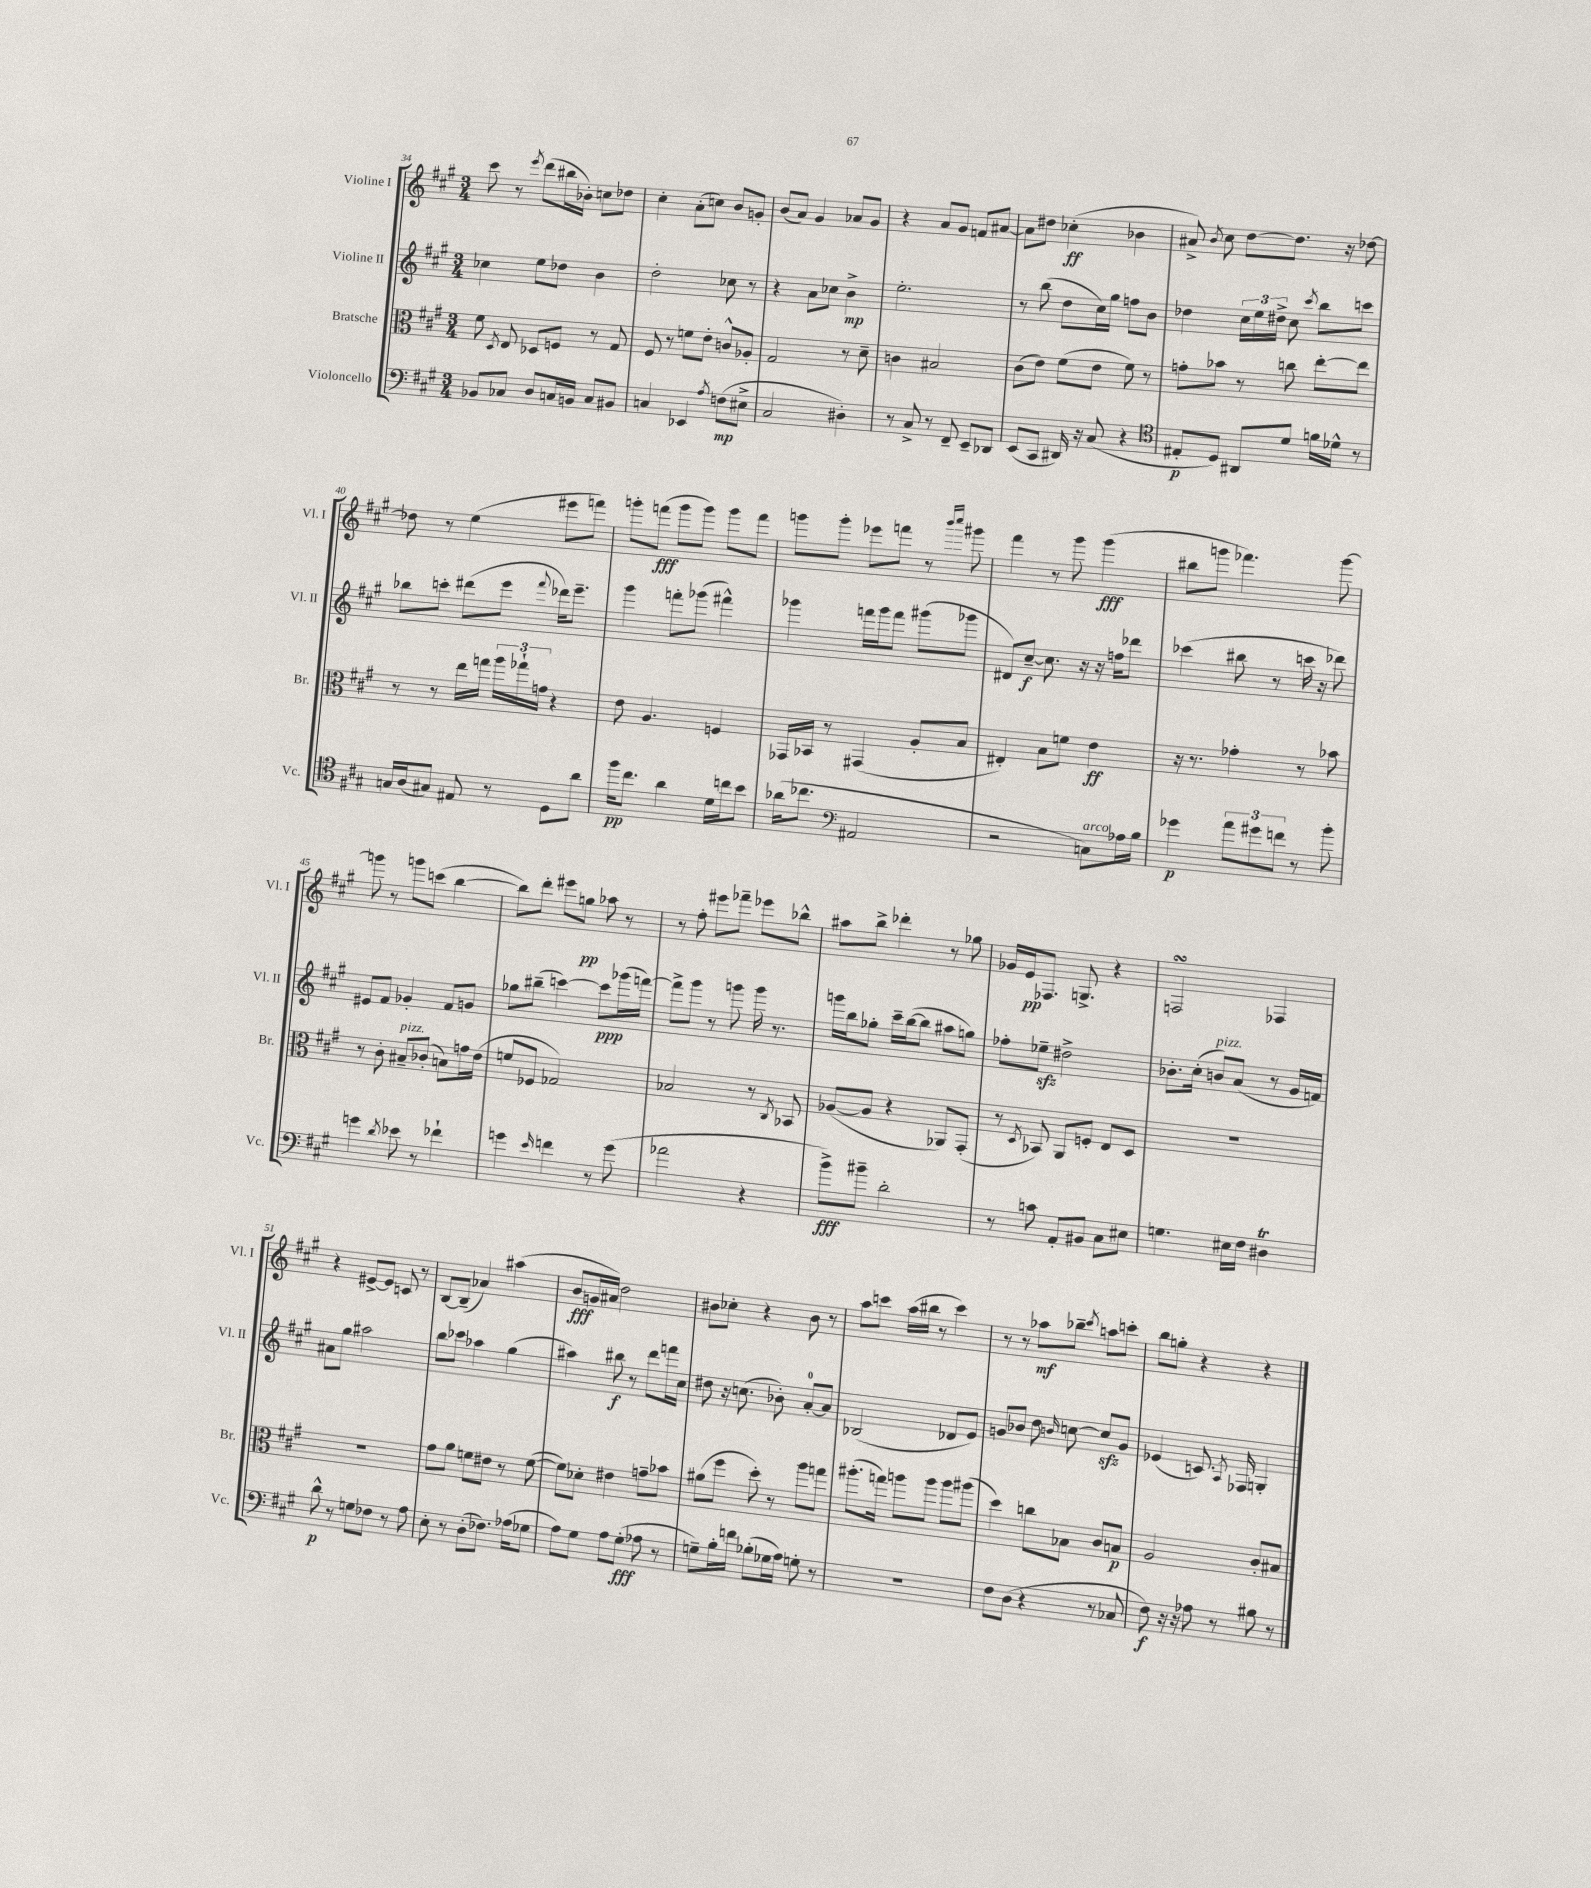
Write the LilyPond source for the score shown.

<<
\new StaffGroup <<
\new Staff = "s0" \with { instrumentName = "Violine I" shortInstrumentName = "Vl. I" } {
    \clef treble \key a \major \numericTimeSignature \time 3/4
    \autoBeamOff cis'''8 r8 \acciaccatura { e'''8 } d'''8[( bis''16 bes'16]-.) c''8[ des''8] |
    cis''4-. a'8[-.( c''8]) b'8[ g'8]-. |
    b'8[( a'8]) gis'4 aes'8[ gis'8] |
    r4 a'8[ gis'8] f'8[ ais'8]~ |
    ais'8[ dis''8] ces''4-.\ff( bes'4 |
    ais'8->) \acciaccatura { b'8 } cis''8 d''8[~ d''8.] r16 des''8~ |
    des''8 r8 e''4( eis'''8[ f'''8]) |
    g'''8[-. f'''8]\fff( g'''8[ g'''8]) g'''8[ f'''8] |
    g'''8[ g'''8]-. ees'''8[ f'''8] r8 \grace { b'''16[ cis''''16] } gis'''8 |
    fis'''4 r8 gis'''8 gis'''4\fff( |
    bis''8[ g'''8] fes'''4.) g'''8~ |
    g'''8 r8 g'''8[ c'''8]( b''4~ |
    b''8[) d'''8]-. eis'''8[ g''8]\pp aes''8 r8 |
    r8 fis''8-. eis'''8[ fes'''8]-- ees'''8[ bes''8]-^ |
    ais''8[ b''8]-> des'''4-. r8 ges''8 |
    ges'16[ e'16\pp fes8.] g8.-> r4 |
    f2\turn fes4 |
    r4 eis'8[~-> eis'8] c'8 r8 |
    b8[~ b8]--( aes'4) ais''4( |
    b'8[\fff g'16 ais'16]) d''2 |
    bis'8[ ces''8]-. r4 bis'8 r8 |
    a''8[ c'''8] a''16[( bis''16] r8 c'''4) |
    r8 r8 aes''8[\mf bes''8]-- \acciaccatura { cis'''8 } a''8[ c'''8]-. |
    b''8[ g''8]-. r4 r4 \bar "|." |
}
\new Staff = "s1" \with { instrumentName = "Violine II" shortInstrumentName = "Vl. II" } {
    \clef treble \key a \major \numericTimeSignature \time 3/4
    \autoBeamOff ces''4 e''8[ des''8] b'4 |
    d''2-. ces''8 r8 |
    r4 a'8[ ces''8] b'4->\mp |
    e''2.-. |
    r8 b''8( d''8[ cis''16) gis''16] f''8[ b'8] |
    des''4 \tuplet 3/2 { cis''16[ e''16 dis''16]-> } cis''8 \acciaccatura { cis'''8 } b''8[ c'''8] |
    bes''8[ c'''8]-. dis'''8[( e'''8] \appoggiatura { fis'''8 } des'''16[) e'''8.]-- |
    gis'''4 f'''8[-. ges'''8]( fis'''4-^) |
    ges'''4 f'''16[ ges'''16 f'''8] gis'''8[( ges'''8] |
    dis'8[) cis''8]~--\f cis''8. r16 r16 f''16[ des'''8] |
    ces'''4( bis''8 r8 c'''16 r16 des'''8) |
    eis'8[ fis'8] ges'4-. fis'8[ g'8] |
    ges''8[ bis''8]--( c'''4~) c'''8[\ppp ges'''16( f'''16]~) |
    f'''8[-> gis'''8] r8 g'''8 g'''16 r8. |
    g'''16[ b''16 ges''8]-. cis'''16[-- b''16~( b''8] ais''8[ g''8]) |
    fes''8[-. ees''8]--\sfz dis''2-> |
    bes'8.[-. cis''16]-.( b'8[^\markup { \italic "pizz." }) a'8]( r8 gis'16[ f'16]) |
    ais'8[ gis''8] ais''2 |
    b''8[ ces'''8] aes''4 gis''4( |
    ais''4) bis''8\f r8 d'''8[ f'''16 cis''16] |
    dis''8 r16 c''8.( bes'8-.) a'8[-0~-. a'8] |
    bes2( des'8[ e'8]) |
    g'8[ bes'8] d''8 \grace { b'16 } c''8~ c''8[\sfz g'8] |
    ees'4( c'8.) \acciaccatura { a8 } fes16 g4-. \bar "|." |
}
\new Staff = "s2" \with { instrumentName = "Bratsche" shortInstrumentName = "Br." } {
    \clef alto \key a \major \numericTimeSignature \time 3/4
    \autoBeamOff fis'8 \acciaccatura { d8 } e8 des8[ f8] r8 gis8 |
    fis8 r8 f'8[ e'8]-. c'8[-^ aes8]-. |
    gis2 r8 d'8-- |
    c'4 bis2 |
    cis'8[( e'8]) fis'8[( e'8] fis'8) r8 |
    g'8[-. bes'8] r8 c''8 e''8[~-. e''8] |
    r8 r8 e''16[ g''16] \tuplet 3/2 { a''16[ ges''16-! g'16] } r4 |
    e'8 a4. f4 |
    ges,16[ bes,16] r8 gis,4( a8[-. b8] |
    eis4-.) b8[ f'8] e'4\ff |
    r16 r8. ges'4-. r8 bes'8 |
    r8 cis'8-. bis8[--^\markup { \italic "pizz." } ces'8]-.( b8[) g'16 e'16]( |
    f'8[ fes8] ges2) |
    bes2 r8 \acciaccatura { cis8 } bes,8 |
    aes8[~( aes8] r4 aes,8[) gis,8]-.( |
    r8 \acciaccatura { d8 } bes,8) a,8[ f8]-. e8[ d8] |
    R2. |
    R2. |
    gis'8[ a'8] f'8[ eis'8] r8 f'8~( |
    f'8[) des'8]-. eis'4 g'8[-- bes'8] |
    ais'8[( fis''8] d''8-.) r8 a''8[ g''8] |
    ais''8.[-.( g''16]) a''8[ a''8] a''8[ ais''8]( |
    d''4) c''8[ bes8] cis'8[ b8]\p |
    a2 cis'8[-. bis8] \bar "|." |
}
\new Staff = "s3" \with { instrumentName = "Violoncello" shortInstrumentName = "Vc." } {
    \clef bass \key a \major \numericTimeSignature \time 3/4
    \autoBeamOff bes,8[ ces8] d8[ c16 b,16] c8[ bis,8] |
    c4 ees,4 \acciaccatura { a8 } f8[\mp( eis8]-> |
    cis2 dis4-.) |
    r8 cis8-> r8 fis,8-- e,8[-- des,8] |
    e,8[( cis,8] dis,16) r16 cis8( r4 |
    \clef tenor eis8[-.\p d8]) ais,8[ d'8] f'16[ des'16]-^ r8 |
    g16[ a16( gis8]) eis8 r8 d8[ a'8] |
    fis''16[\pp cis''8.] a'4 d'16[ c''16 b'8] |
    aes'16[( ces''8.] \clef bass ais,2 |
    r2 c8[^\markup { \italic "arco" }) aes16 b16] |
    ges'4\p \tuplet 3/2 { a'8[ gis'8 f'8] } r8 b'8-. |
    g'4 \acciaccatura { d'8 } ees'8 r8 fes'4-! |
    g'4 \grace { e'16 } f'4 r8 g'8( |
    aes'2 r4 |
    b'8[->\fff) bis'8]-- d'2-. |
    r8 c'8 a,8[-. bis,8] cis8[ eis8] |
    g4. eis16[ fis16] dis4\trill |
    d'8-^\p r8 g8[ fes8] r8 a8 |
    e8-. r8 d8[-.( fes8.]) aes16[( ges8] |
    a8[) gis8] a8[ gis8]-.\fff( aes8 r8 |
    g8[--) b16-. f'16] bes8[-.( ges16 a16]) g8-. r8 |
    R2. |
    fis8[ d8]( r4 r8 ces8 |
    fis8\f) r16 r16 aes8 r8 bis8 r8 \bar "|." |
}
>>
>>
\layout { \context { \Score currentBarNumber = #34 } }
